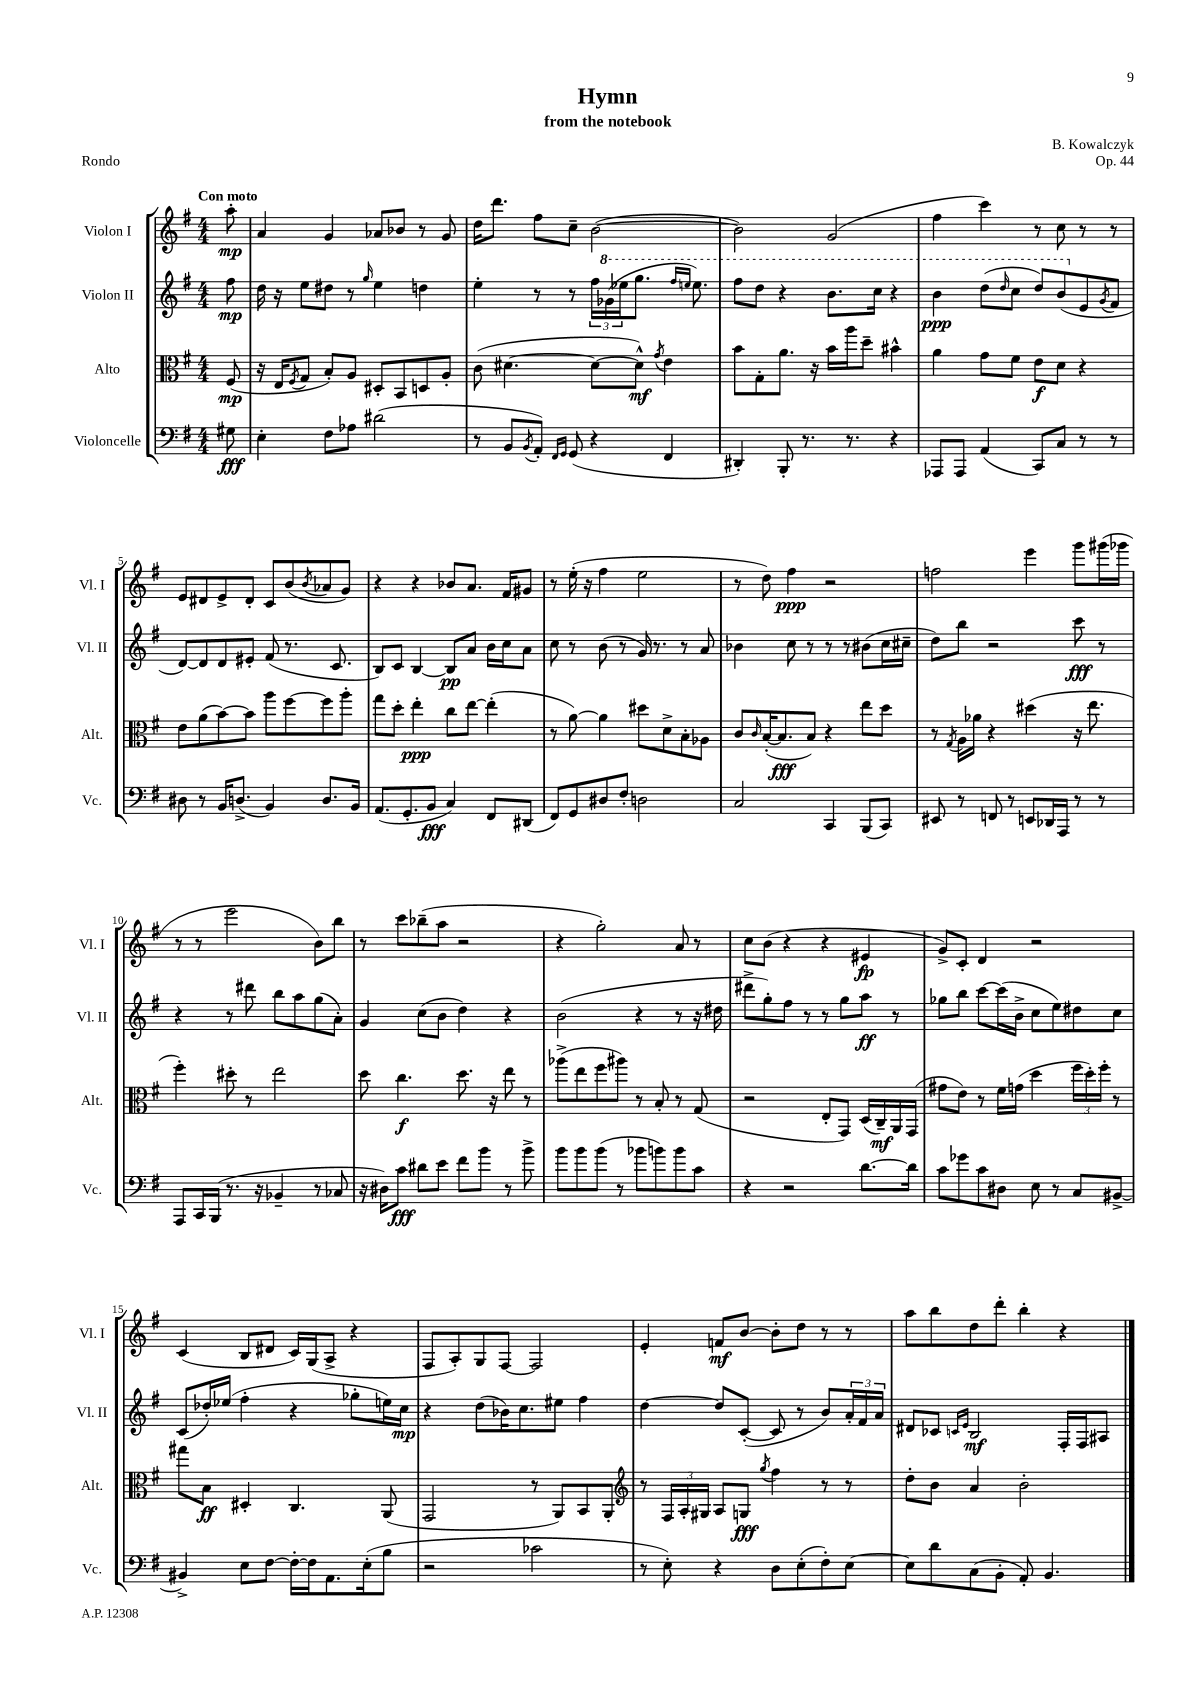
\header { title = "Hymn" composer = "B. Kowalczyk" subtitle = "from the notebook" opus = "Op. 44" piece = "Rondo" }
<<
\new StaffGroup <<
\new Staff = "s0" \with { instrumentName = "Violon I" shortInstrumentName = "Vl. I" } {
    \clef treble \key g \major \numericTimeSignature \time 4/4 \partial 8 \tempo "Con moto"
    a''8-.\mp |
    a'4 g'4 aes'8 bes'8 r8 g'8 |
    d''16 d'''8. fis''8 c''8-- b'2~( |
    b'2) g'2( |
    fis''4 c'''4) r8 c''8 r8 r8 |
    e'8 dis'8 e'8-> dis'8-. c'8 b'8( \acciaccatura { b'8 } aes'8 g'8) |
    r4 r4 bes'8 a'8. fis'16 gis'8 |
    r8 e''16-.( r16 fis''4 e''2 |
    r8 d''8) fis''4\ppp r2 |
    f''2 e'''4 g'''8 gis'''16( ges'''16 |
    r8 r8 e'''2 b'8) b''8 |
    r8 c'''8 bes''8--( a''8 r2 |
    r4 g''2-.) a'8 r8 |
    c''8 b'8( r4 r4 eis'4\fp |
    g'8->) c'8-. d'4 r2 |
    c'4( b8 dis'8 c'16) g16( a8-> r4 |
    fis8 a8-.) g8 fis8~ fis2 |
    e'4-. f'8\mf b'8~ b'8-. d''8 r8 r8 |
    a''8 b''8 d''8 d'''8-. b''4-. r4 \bar "|." |
}
\new Staff = "s1" \with { instrumentName = "Violon II" shortInstrumentName = "Vl. II" } {
    \clef treble \key g \major \numericTimeSignature \time 4/4 \partial 8
    fis''8\mp |
    d''16 r16 e''8 dis''8 r8 \grace { g''16 } e''4 d''4 |
    e''4-. r8 r8 \tuplet 3/2 { fis''16 \ottava #1 ges''16( ees'''16 } g'''8. \grace { fis'''16 e'''16 } e'''8.) |
    fis'''8 d'''8 r4 b''8. c'''16 r4 |
    b''4\ppp d'''8( \grace { d'''16 } c'''8 d'''8) b''8( \ottava #0 e'8 \acciaccatura { g'8 } fis'8 |
    d'8~) d'8 d'8 eis'8-. fis'8( r8. c'8. |
    b8) c'8 b4~ b8\pp a'8 b'16 c''16 a'8 |
    c''8 r8 b'8( r8 g'16) r8. r8 a'8 |
    bes'4 c''8 r8 r8 r8 bis'8( c''16 cis''16-- |
    d''8) b''8 r2 c'''8\fff r8 |
    r4 r8 dis'''8 b''8 a''8 g''8( a'8-.) |
    g'4 c''8( b'8 d''4) r4 |
    b'2( r4 r8 r16 dis''16 |
    dis'''8-> g''8-.) fis''8 r8 r8 g''8 a''8\ff r8 |
    ges''8 b''8 c'''8~ c'''16( b'16-> c''8 e''8) dis''8 c''8 |
    c'8( des''16-.) ees''16( fis''4-. r4 ges''8-. e''16) c''16\mp |
    r4 d''8( bes'16) c''8. eis''8 fis''4 |
    d''4~ d''8 c'8~-.( c'8 r8 b'8) \tuplet 3/2 { a'16-. fis'16 a'16 } |
    dis'8 ces'8 \grace { c'16 e'16 } b2\mf fis16-. fis16 ais8 \bar "|." |
}
\new Staff = "s2" \with { instrumentName = "Alto" shortInstrumentName = "Alt." } {
    \clef alto \key g \major \numericTimeSignature \time 4/4 \partial 8
    fis8\mp( |
    r16 e16 \acciaccatura { fis8 } g8 b8-.) a8 dis8-. b,8 d8 a8-. |
    c'8( dis'4.~ dis'8~ dis'8-^\mf) \acciaccatura { g'8 } e'4 |
    b'8 g8-. a'8. r16 b'16 a''16 d''8-- bis'4-^ |
    a'4 g'8 fis'8 e'8\f d'8 r4 |
    e'8 a'8( b'8~) b'8 a''8 fis''8~ fis''8 a''8-. |
    g''8 d''8-. e''4-.\ppp c''8 e''8~ e''4-.( |
    r8 a'8~) a'4 dis''8 d'8-> b8-. aes8 |
    c'8 \grace { c'16 } b16~-.( b8.\fff b8) r4 e''8 d''8 |
    r8 \acciaccatura { g8 } a16 aes'16 r4 dis''4( r16 e''8. |
    fis''4-.) dis''8-. r8 e''2 |
    d''8 c''4.\f d''8. r16 e''8 r8 |
    aes''8->( e''8 fis''8 ais''8) r8 b8-. r8 g8( |
    r2 e8-. g,8) d16( c16--\mf) a,16 g,16( |
    gis'8 e'8) r8 fis'16 g'16( d''4 \tuplet 3/2 { fis''16 d''16-.) fis''16-. } r8 |
    gis''8 b8\ff dis4-. c4. a,8( |
    g,2 r8 a,8) b,8 a,8-. |
    \clef treble r8 \tuplet 3/2 { fis16 a16-. gis16 } a8 g8\fff \acciaccatura { g''8 } fis''4 r8 r8 |
    d''8-. b'8 a'4 b'2-. \bar "|." |
}
\new Staff = "s3" \with { instrumentName = "Violoncelle" shortInstrumentName = "Vc." } {
    \clef bass \key g \major \numericTimeSignature \time 4/4 \partial 8
    gis8\fff |
    e4-. fis8 aes8 dis'2( |
    r8 b,8 \acciaccatura { b,8 } a,8-.) \grace { fis,16 g,16 } g,8( r4 fis,4 |
    dis,4-.) b,,8-. r8. r8. r4 |
    aes,,8 aes,,8 a,4( c,8) c8 r8 r8 |
    dis8 r8 b,16 d8.->( b,4) d8. b,16 |
    a,8.( g,8.-. b,8\fff c4) fis,8 dis,8( |
    fis,8) g,8 dis8 fis8-. d2 |
    c2 c,4 b,,8( c,8) |
    eis,8 r8 f,8 r8 e,8 des,16 a,,16 r8 r8 |
    a,,8 c,16 b,,16( r8. r16 bes,4-- r8 ces8 |
    r16 dis16) c'8\fff dis'8 e'8 fis'8 b'8 r8 b'8-> |
    b'8 b'8 b'8( r8 bes'8 b'8) b'8 c'8 |
    r4 r2 d'8.~ d'16 |
    c'8 ges'8 c'8 dis8 e8 r8 c8 bis,8~-> |
    bis,4-> e8 fis8~ fis16~-. fis16 a,8. e16-.( b8 |
    r2 ces'2 |
    r8 e8-.) r4 d8 e8-.( fis8-.) e8~ |
    e8 d'8 c8( b,8-. a,8-.) b,4. \bar "|." |
}
>>
>>
